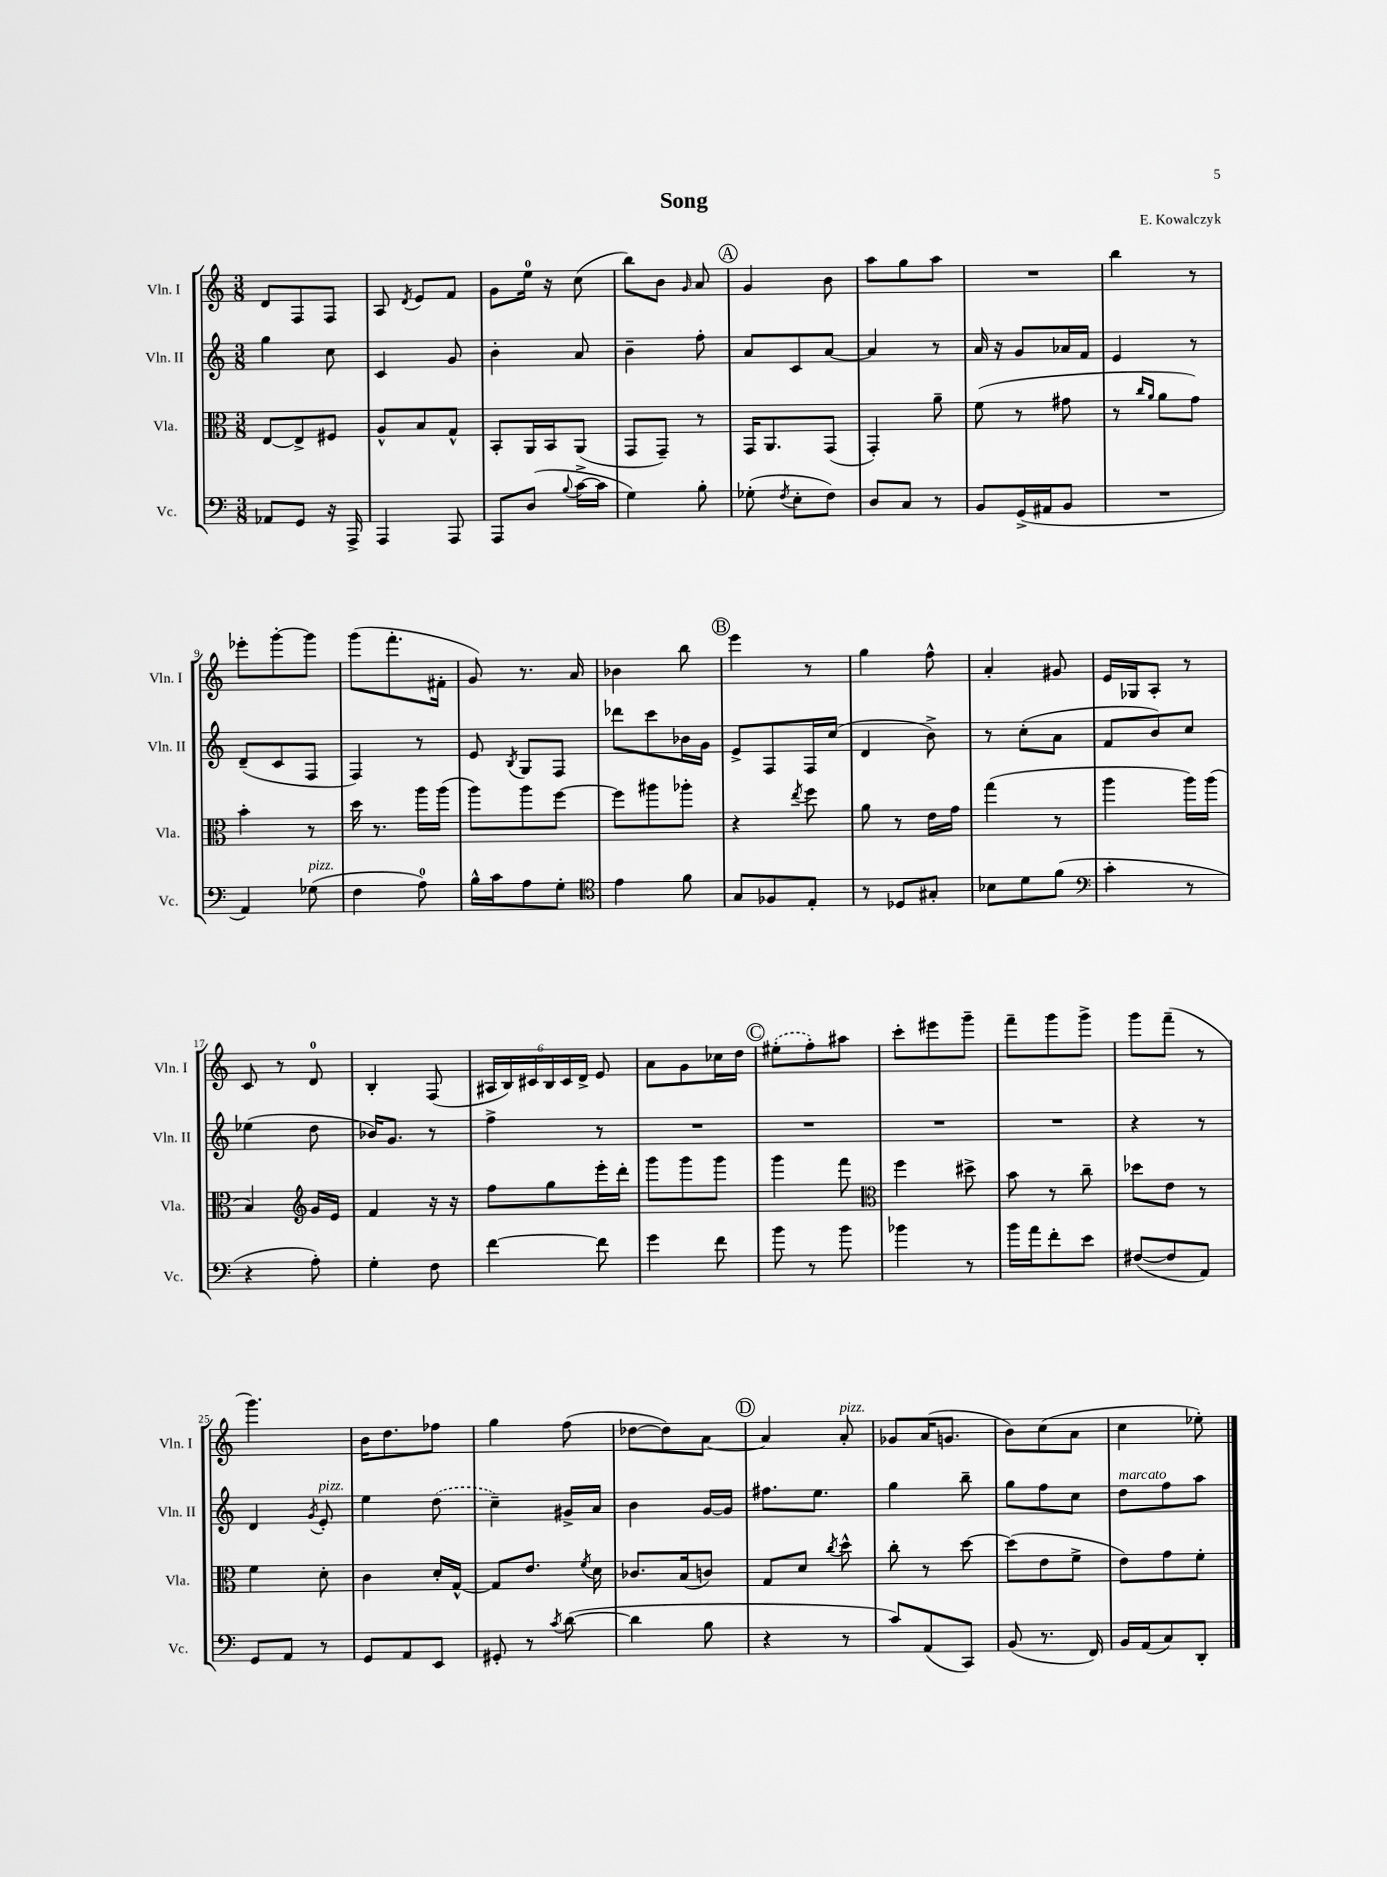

**kern	**kern	**kern	**kern
*staff4	*staff3	*staff2	*staff1
*clefF4	*clefC3	*clefG2	*clefG2
*k[]	*k[]	*k[]	*k[]
*M3/8	*M3/8	*M3/8	*M3/8
8AA-/L	[8E/L	4gg\	8d/L
8GG/J	8E^/]	.	8F/
16r	8F#/J	8cc\	8F/J
16AAA^/	.	.	.
=	=	=	=
4AAA/	8A^^/L	4c/	8A/
.	.	.	8qd/
.	8B/	.	8e/L
8AAA/	8G^^/J	8g/	8f/J
=	=	=	=
8AAA/L	8BB'/L	4b'\	8g\L
(8D/J	16AA/L	.	16ee\Jk
.	16BB/J	.	16r
8qqB/	.	.	.
[16c^\LL	(8AA/J	8a/	(8cc\
16c\]JJ	.	.	.
=	=	=	=
4G\)	8GG/L	4b~\	8bb\L)
.	8GG~/J)	.	8b\J
.	.	.	16qqg/
8B'\	8r	8ff'\	8a/
=	=	=	=
(8G-'\	16GG/LK	8a/L	4g/
.	8.AA/	.	.
8qF/	.	.	.
8E'\L	.	8c/	.
8F\J)	(8GG/J	[8a/J	8b\
=	=	=	=
8D/L	4GG'/)	4a/]	8aa\L
8C/J	.	.	8gg\
8r	8a~\	8r	8aa\J
=	=	=	=
8BB/L	(8f\	16a/	4.r
.	.	16r	.
(16GG^/L	8r	8g/L	.
16AA#/J	.	.	.
8BB/J	8g#\	16a-/L	.
.	.	16f/JJ	.
=	=	=	=
4.r	8r	4e/	4bb\
.	16qqcc/LL	.	.
.	16qqa/JJ	.	.
.	8a\L	.	.
.	8g\J)	8r	8r
=	=	=	=
4AA/)	4b'\	(8d~/L	8eee-'\L
.	.	8c/	[8ggg'\
(8G-\	8r	8F/J	8ggg\]J
=	=	=	=
4F\	16dd\	4F/)	(8ggg\L
.	8.r	.	.
.	.	.	8.fff'\
8A\)	16aa\LL	8r	.
.	(16aa\JJ	.	16f#'\Jk
=	=	=	=
16B^^\LL	8aa\L)	8e/	8g/)
16c\J	.	.	.
.	.	8qB/	.
8A\	8aa\	8G/L	8.r
8G'\J	[8ff\J	8F/J	.
.	.	.	16a/
=	=	=	=
*clefC4	*	*	*
4e\	8ff\]L	8ddd-\L	4b-\
.	8aa#\	8ccc\	.
8f\	8aa-'\J	16b-\L	8bb\
.	.	16g\JJ	.
=	=	=	=
8G/L	4r	8e^/L	4eee\
8F-/	.	8F/	.
.	8qee/	.	.
8E'/J	8ff\	16F/L	8r
.	.	(16cc/JJ	.
=	=	=	=
8r	8a\	4d/	4gg\
8D-/L	8r	.	.
8G#'/J	16e\LL	8b^\)	8ff^^\
.	16g\JJ	.	.
=	=	=	=
8B-\L	(4gg\	8r	4a'/
8d\	.	(8cc'\L	.
(8f\J	8r	8a\J	8g#/
=	=	=	=
*clefF4	*	*	*
4c'\	4aa\	8f/L	16e/LL
.	.	.	16G-/J
.	.	8b/)	8A'/J
8r	16aa\LL)	8cc/J	8r
.	(16aa\JJ	.	.
=	=	=	=
4r	4B/)	(4ee-\	8c/
.	.	.	8r
*	*clefG2	*	*
8A'\)	16g/LL	8dd\	8d/
.	16e/JJ	.	.
=	=	=	=
4G'\	4f/	16b-/LK)	4B'/
.	.	8.g/J	.
8F\	16r	8r	(8F/
.	16r	.	.
=	=	=	=
[4f\	8ff\L	4ff^\	24A#/LL
.	.	.	24B/)
.	.	.	24c#/
.	8gg\	.	24B/
.	.	.	24c#/
.	.	.	24d^/JJ
8f\]	16eee'\L	8r	8e/
.	16ddd'\JJ	.	.
=	=	=	=
4g\	8ggg\L	4.r	8a\L
.	8ggg\	.	8g\
8f\	8ggg\J	.	16cc-\L
.	.	.	16dd\JJ
=	=	=	=
8b\	4ggg\	4.r	(8ee#'\L
8r	.	.	8ff'\)
8b\	8fff\	.	8aa#\J
=	=	=	=
*	*clefC3	*	*
4b-\	4ff\	4.r	8ccc'\L
.	.	.	8eee#\
8r	8dd#^\	.	8ggg~\J
=	=	=	=
16b\LL	8b\	4.r	8fff~\L
16a\J	.	.	.
8f'\	8r	.	8ggg\
8e\J	8cc~\	.	8ggg^\J
=	=	=	=
([8F#/L	8dd-\L	4r	8ggg\L
8F#/]	8e\J	.	(8fff~\J
8AA/J)	8r	8r	8r
=	=	=	=
8GG/L	4f\	4d/	4.ggg\)
8AA/J	.	.	.
.	.	8qg/	.
8r	8d'\	8e'/	.
=	=	=	=
8GG/L	4c\	4ee\	16b\LK
.	.	.	8.dd\
8AA/	.	.	.
8EE/J	16d'/LL	(8dd\	8ff-\J
.	[16G^^/JJ	.	.
=	=	=	=
8GG#'/	8G/]L	4cc~\)	4gg\
8r	8.e/J	.	.
8qc/	.	.	.
([8d\	.	16g#^/LL	(8ff\
.	8qf/	.	.
.	16d\	16a/JJ	.
=	=	=	=
4d\]	8.c-/L	4b\	[8dd-\L
.	.	.	8dd-\])
.	(16B/k	.	.
8B\	8c/J)	[16g/LL	[8a\J
.	.	16g/]JJ	.
=	=	=	=
4r	8G/L	8.ff#\L	4a/]
.	8d/J	.	.
.	.	8.ee\J	.
.	8qcc/	.	.
8r	8dd^^\	.	8a'/
=	=	=	=
8c/L)	8cc'\	4gg\	8g-/L
(8AA/	8r	.	(16a/K
.	.	.	8.g/J
8CC/J)	[8dd\	8bb~\	.
=	=	=	=
(8BB/	(8dd\]L	8gg\L	8b\L)
8.r	8e\	8ff\	(8cc\
.	8f^\J	8cc\J	8a\J
16FF/)	.	.	.
=	=	=	=
16BB/LL	8e\L)	8dd\L	4cc\
(16AA/J	.	.	.
8C/)	8g\	8ff\	.
8DD'/J	8f'\J	8aa\J	8ee-'\)
==	==	==	==
*-	*-	*-	*-
